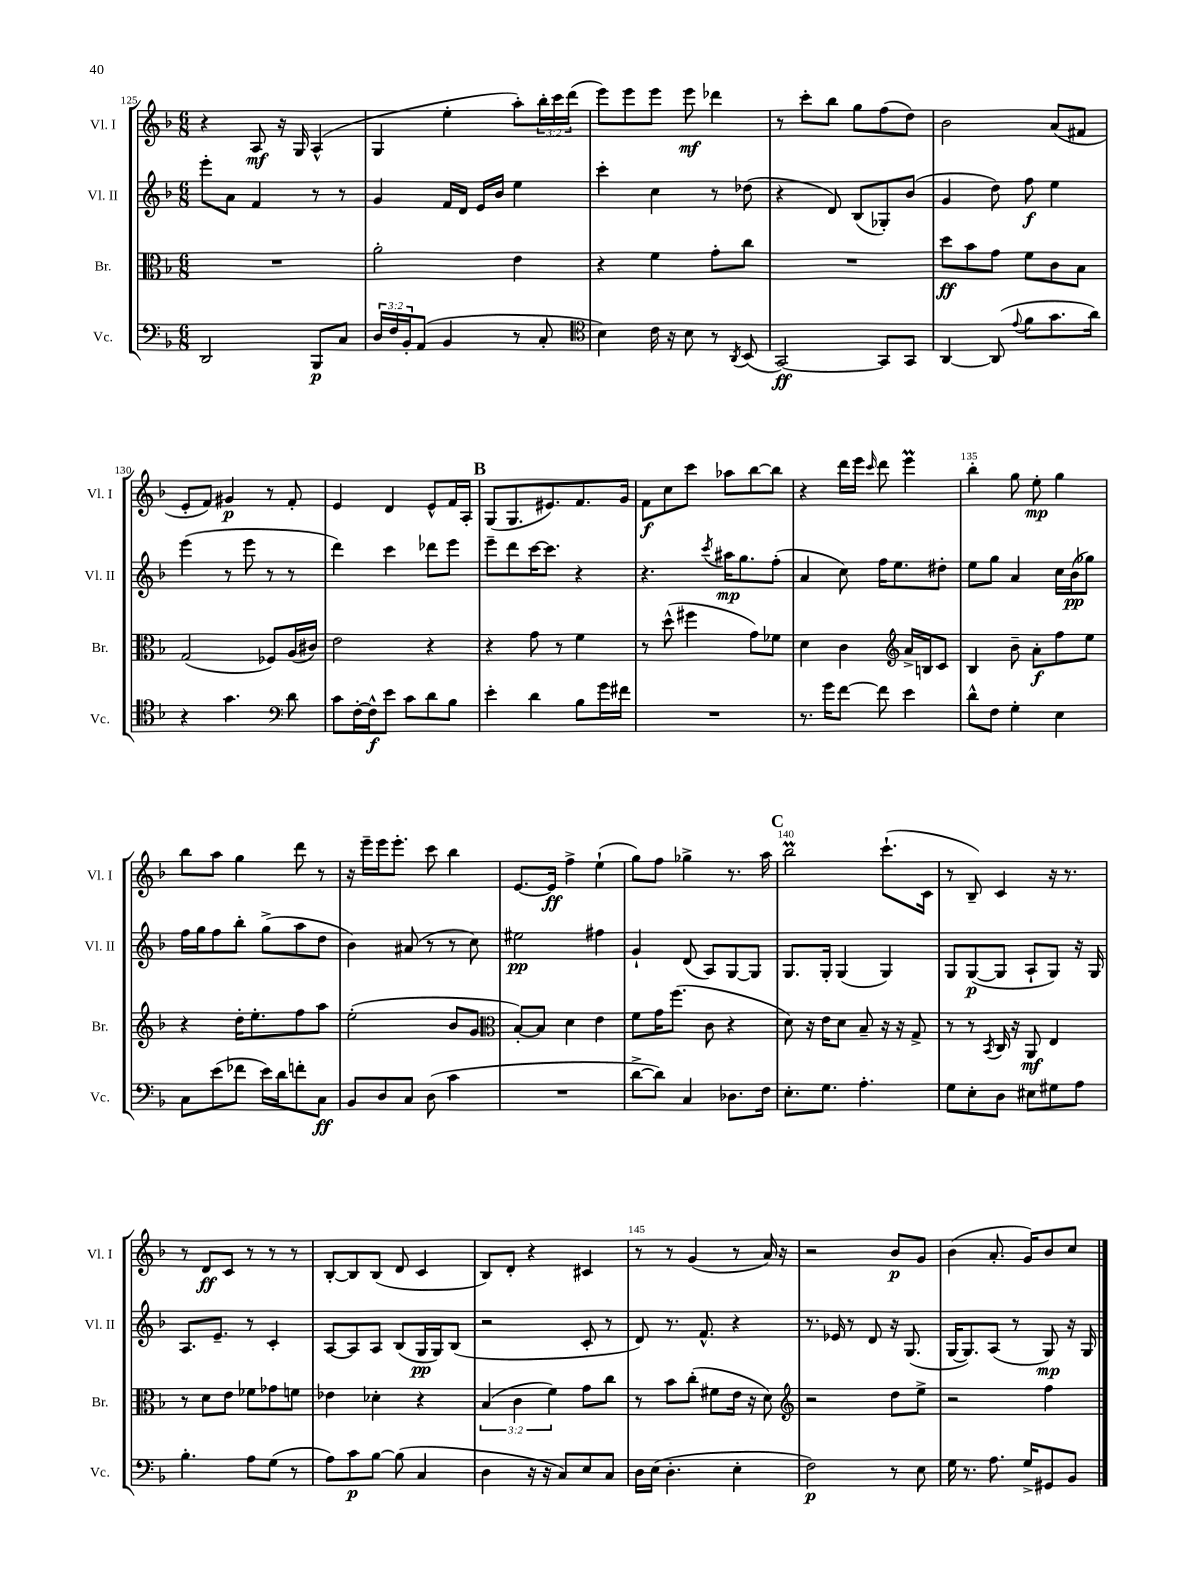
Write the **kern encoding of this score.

**kern	**dynam	**kern	**dynam	**kern	**dynam	**kern	**dynam
*part4	*part4	*part3	*part3	*part2	*part2	*part1	*part1
*staff4	*staff4	*staff3	*staff3	*staff2	*staff2	*staff1	*staff1
*I"Vc.	*	*I"Br.	*	*I"Vl. II	*	*I"Vl. I	*
*I'Vc.	*	*I'Br.	*	*I'Vl. II	*	*I'Vl. I	*
*clefF4	*	*clefC3	*	*clefG2	*	*clefG2	*
*k[b-]	*	*k[b-]	*	*k[b-]	*	*k[b-]	*
*M6/8	*	*M6/8	*	*M6/8	*	*M6/8	*
=125	=125	=125	=125	=125	=125	=125	=125
2DD/	.	2.r	.	8eee'\L	.	4r	.
.	.	.	.	8a\J	.	.	.
.	.	.	.	4f/	.	8A/	mf
.	.	.	.	.	.	16r	.
.	.	.	.	.	.	16G/	.
8BBB-/L	p	.	.	8r	.	(4A^^/	.
8C/J	.	.	.	8r	.	.	.
=126	=126	=126	=126	=126	=126	=126	=126
24D/LL	.	2a'\	.	4g/	.	4G/	.
24F/	.	.	.	.	.	.	.
24BB-'/J	.	.	.	.	.	.	.
(8AA/J	.	.	.	.	.	.	.
4BB-/	.	.	.	16f/LL	.	4ee'\	.
.	.	.	.	16d/JJ	.	.	.
.	.	.	.	16e/LL	.	.	.
.	.	.	.	16b-/JJ	.	.	.
8r	.	4e\	.	4ee\	.	8aa'\L)	.
8C'/	.	.	.	.	.	24bb-'\L	.
.	.	.	.	.	.	24ccc\	.
.	.	.	.	.	.	(24ddd\JJ	.
=127	=127	=127	=127	=127	=127	=127	=127
*clefC4	*	*	*	*	*	*	*
4B-\)	.	4r	.	4ccc'\	.	8eee\L)	.
.	.	.	.	.	.	8eee\	.
16c\	.	4f\	.	4cc\	.	8eee\J	.
16r	.	.	.	.	.	.	.
8B-\	.	.	.	.	.	8eee\	mf
8r	.	8g'\L	.	8r	.	4ddd-X\	.
8qAA/	.	.	.	.	.	.	.
(8BB-/	.	8cc\J	.	(8dd-X\	.	.	.
=128	=128	=128	=128	=128	=128	=128	=128
[2GG/)	ff	2.r	.	4r	.	8r	.
.	.	.	.	.	.	8ccc'\L	.
.	.	.	.	8d/)	.	8bb-\J	.
.	.	.	.	(8B-/L	.	8gg\L	.
8GG/L]	.	.	.	8G-X'/)	.	(8ff\	.
8GG/J	.	.	.	(8b-/J	.	8dd\J)	.
=129	=129	=129	=129	=129	=129	=129	=129
[4AA/	.	8dd\L	ff	4g/	.	2b-\	.
.	.	8b-\	.	.	.	.	.
(8AA/]	.	8g\J	.	8dd\)	.	.	.
8qqe/	.	.	.	.	.	.	.
8f\L	.	8f\L	.	8ff\	f	.	.
8.g\	.	8c\	.	4ee\	.	(8a/L	.
.	.	8B-\J	.	.	.	8f#X/J	.
16a\Jk)	.	.	.	.	.	.	.
!!LO:LB:g=z
=130	=130	=130	=130	=130	=130	=130	=130
4r	.	(2G/	.	(4eee\	.	8e'/L	.
.	.	.	.	.	.	8f/J)	.
4.g\	.	.	.	8r	.	4g#X/	p
.	.	.	.	8eee\	.	.	.
.	.	8F-X/L)	.	8r	.	8r	.
*clefF4	*	*	*	*	*	*	*
8d\	.	(16A/L	.	8r	.	8f'/	.
.	.	16c#X/JJ)	.	.	.	.	.
=131	=131	=131	=131	=131	=131	=131	=131
8c\L	.	2e\	.	4ddd\)	.	4e/	.
[16F'\L	.	.	.	.	.	.	.
16F^^\J]	f	.	.	.	.	.	.
8e\J	.	.	.	4ccc\	.	4d/	.
8c\L	.	.	.	.	.	.	.
8d\	.	4r	.	8ddd-X\L	.	8e^^/L	.
8B-\J	.	.	.	8eee\J	.	16f/L	.
.	.	.	.	.	.	16A'/JJ	.
!!LO:REH:place=s1:t=B
=132	=132	=132	=132	=132	=132	=132	=132
4e'\	.	4r	.	8eee~\L	.	(8G/L	.
.	.	.	.	8ddd\	.	8.G/	.
4d\	.	8g\	.	[16ccc\K	.	.	.
.	.	.	.	8.ccc\J]	.	8.e#X/)	.
.	.	8r	.	.	.	.	.
8B-\L	.	4f\	.	4r	.	8.f/	.
16g\L	.	.	.	.	.	.	.
16f#X\JJ	.	.	.	.	.	16g/Jk	.
=133	=133	=133	=133	=133	=133	=133	=133
2.r	.	8r	.	4.r	.	8f\L	f
.	.	(8dd^^\	.	.	.	8cc\	.
.	.	4ff#X\	.	.	.	8ccc\J	.
.	.	.	.	8qccc/	.	.	.
.	.	.	.	16aa#X\KL	mp	8aa-X\L	.
.	.	.	.	8.gg\	.	.	.
.	.	8g\L)	.	.	.	[8bb-\	.
.	.	8f-X\J	.	(8ff'\J	.	8bb-\J]	.
=134	=134	=134	=134	=134	=134	=134	=134
8.r	.	4d\	.	4a/	.	4r	.
16g\KL	.	.	.	.	.	.	.
[8f\J	.	4c\	.	8cc\)	.	16ddd\LL	.
.	.	.	.	.	.	16eee\JJ	.
.	.	.	.	.	.	16qqccc/	.
8f\]	.	.	.	16ff\KL	.	8ddd\	.
.	.	.	.	8.ee\	.	.	.
*	*	*clefG2	*	*	*	*	*
4e\	.	16a^/LL	.	.	.	4eeem\	.
.	.	16Bn/J	.	.	.	.	.
.	.	8c/J	.	8dd#X'\J	.	.	.
=135	=135	=135	=135	=135	=135	=135	=135
8d^^\L	.	4B-/	.	8ee\L	.	4bb-'\	.
8F\J	.	.	.	8gg\J	.	.	.
4G'\	.	8b-~\	.	4a/	.	8gg\	.
.	.	8a'\L	f	.	.	8ee'\	mp
4E\	.	8ff\	.	16cc\LL	.	4gg\	.
.	.	.	.	(16b-\J	pp	.	.
.	.	8ee\J	.	8gg-X\J)	.	.	.
!!LO:LB:g=z
=136	=136	=136	=136	=136	=136	=136	=136
8C\L	.	4r	.	16ff\LL	.	8bb-\L	.
.	.	.	.	16gg\J	.	.	.
(8e\	.	.	.	8ff\	.	8aa\J	.
8f-X\J	.	16dd'\KL	.	8bb-'\J	.	4gg\	.
.	.	8.ee'\	.	.	.	.	.
16e\LL)	.	.	.	(8gg^\L	.	.	.
16d\J	.	.	.	.	.	.	.
8fn'\	.	8ff\	.	8aa\	.	8ddd\	.
8C\J	ff	8aa\J	.	8dd\J	.	8r	.
=137	=137	=137	=137	=137	=137	=137	=137
8BB-/L	.	(2ee'\	.	4b-\)	.	16r	.
.	.	.	.	.	.	16eee~\LL	.
8D/	.	.	.	.	.	16eee\J	.
.	.	.	.	.	.	8.eee'\J	.
8C/J	.	.	.	(8a#X/	.	.	.
(8D\	.	.	.	8r	.	8ccc\	.
4c\	.	8b-/L	.	8r	.	4bb-\	.
.	.	8g/J	.	8cc\)	.	.	.
=138	=138	=138	=138	=138	=138	=138	=138
*	*	*clefC3	*	*	*	*	*
2.r	.	[8B-'/L)	.	2ee#X\	pp	[8.e/L	.
.	.	8B-/J]	.	.	.	.	.
.	.	.	.	.	.	16e/Jk]	ff
.	.	4d\	.	.	.	4ff^\	.
.	.	4e\	.	4ff#X\	.	(4ee`\	.
=139	=139	=139	=139	=139	=139	=139	=139
[8d^\L	.	8f\L	.	4g`/	.	8gg\L)	.
8d\J])	.	16g\K	.	.	.	8ff\J	.
.	.	(8.ff\J	.	.	.	.	.
4C/	.	.	.	(8d/	.	4gg-X^\	.
.	.	8c\	.	8A/L)	.	.	.
8.D-X\L	.	4r	.	[8G/	.	8.r	.
.	.	.	.	8G/J]	.	.	.
16F\Jk	.	.	.	.	.	16aa\	.
!!LO:REH:place=s1:t=C
=140	=140	=140	=140	=140	=140	=140	=140
8.E'\L	.	8d\)	.	8.G/L	.	2bb-M\	.
.	.	16r	.	.	.	.	.
8.G\J	.	16e\KL	.	16G'/Jk	.	.	.
.	.	8d\J	.	(4G/	.	.	.
4.A'\	.	8B-~/	.	.	.	.	.
.	.	16r	.	4G/)	.	(8.ccc`\L	.
.	.	16r	.	.	.	.	.
.	.	8G^/	.	.	.	.	.
.	.	.	.	.	.	16c\Jk	.
=141	=141	=141	=141	=141	=141	=141	=141
8G\L	.	8r	.	8G/L	.	8r	.
8E'\	.	8r	.	([8G/	p	8B-~/)	.
.	.	8qBB-/	.	.	.	.	.
8D\J	.	16C/	.	8G/J]	.	4c/	.
.	.	16r	.	.	.	.	.
8E#X\L	.	8AA/	mf	8A`/L	.	.	.
8G#X\	.	4E/	.	8G/J)	.	16r	.
.	.	.	.	.	.	8.r	.
8A\J	.	.	.	16r	.	.	.
.	.	.	.	16G/	.	.	.
!!LO:LB:g=z
=142	=142	=142	=142	=142	=142	=142	=142
4.B-'\	.	8r	.	8.A/L	.	8r	.
.	.	8d\L	.	.	.	8d/L	ff
.	.	.	.	8.e~/J	.	.	.
.	.	8e\J	.	.	.	8c/J	.
8A\L	.	8f-X\L	.	8r	.	8r	.
(8G\J	.	8g-X\	.	4c'/	.	8r	.
8r	.	8fn\J	.	.	.	8r	.
=143	=143	=143	=143	=143	=143	=143	=143
8A\L)	.	4e-X\	.	[8A/L	.	[8B-'/L	.
8c\	p	.	.	8A/]	.	8B-/]	.
[8B-\J	.	4d-X'\	.	8A/J	.	(8B-/J	.
(8B-\]	.	.	.	(8B-/L	.	8d/	.
4C/	.	4r	.	16G/L	pp	4c/	.
.	.	.	.	16G/J)	.	.	.
.	.	.	.	(8B-/J	.	.	.
=144	=144	=144	=144	=144	=144	=144	=144
4D\	.	(6B-/	.	2r	.	8B-/L)	.
.	.	.	.	.	.	8d'/J	.
.	.	6c\	.	.	.	.	.
16r	.	.	.	.	.	4r	.
16r	.	.	.	.	.	.	.
.	.	6f\)	.	.	.	.	.
8C/L)	.	.	.	.	.	.	.
8E/	.	8g\L	.	8c'/	.	4c#X/	.
8C/J	.	8cc\J	.	8r	.	.	.
=145	=145	=145	=145	=145	=145	=145	=145
16D\LL	.	8r	.	8d/)	.	8r	.
(16E\JJ	.	.	.	.	.	.	.
4.D'\	.	8b-\L	.	8.r	.	8r	.
.	.	(8cc'\J	.	.	.	(4g/	.
.	.	.	.	8.f^^/	.	.	.
.	.	8f#X\L	.	.	.	.	.
4E'\	.	16e\Jk	.	4r	.	8r	.
.	.	16r	.	.	.	.	.
.	.	8d\)	.	.	.	16a/)	.
.	.	.	.	.	.	16r	.
=146	=146	=146	=146	=146	=146	=146	=146
*	*	*clefG2	*	*	*	*	*
2F\)	p	2r	.	8.r	.	2r	.
.	.	.	.	16e-X/	.	.	.
.	.	.	.	8r	.	.	.
.	.	.	.	8d/	.	.	.
8r	.	8dd\L	.	16r	.	8b-/L	p
.	.	.	.	(8.G/	.	.	.
8E\	.	8ee^\J	.	.	.	8g/J	.
=147	=147	=147	=147	=147	=147	=147	=147
16G\	.	2r	.	[16G/KL	.	(4b-\	.
8.r	.	.	.	8.G/])	.	.	.
8.A\	.	.	.	(8A/J	.	8.a'/	.
.	.	.	.	8r	.	.	.
16G^/KL	.	.	.	.	.	16g/KL)	.
8GG#X/	.	4ff\	.	8G/)	mp	8b-/	.
8BB-/J	.	.	.	16r	.	8cc/J	.
.	.	.	.	16G/	.	.	.
==	==	==	==	==	==	==	==
*-	*-	*-	*-	*-	*-	*-	*-
